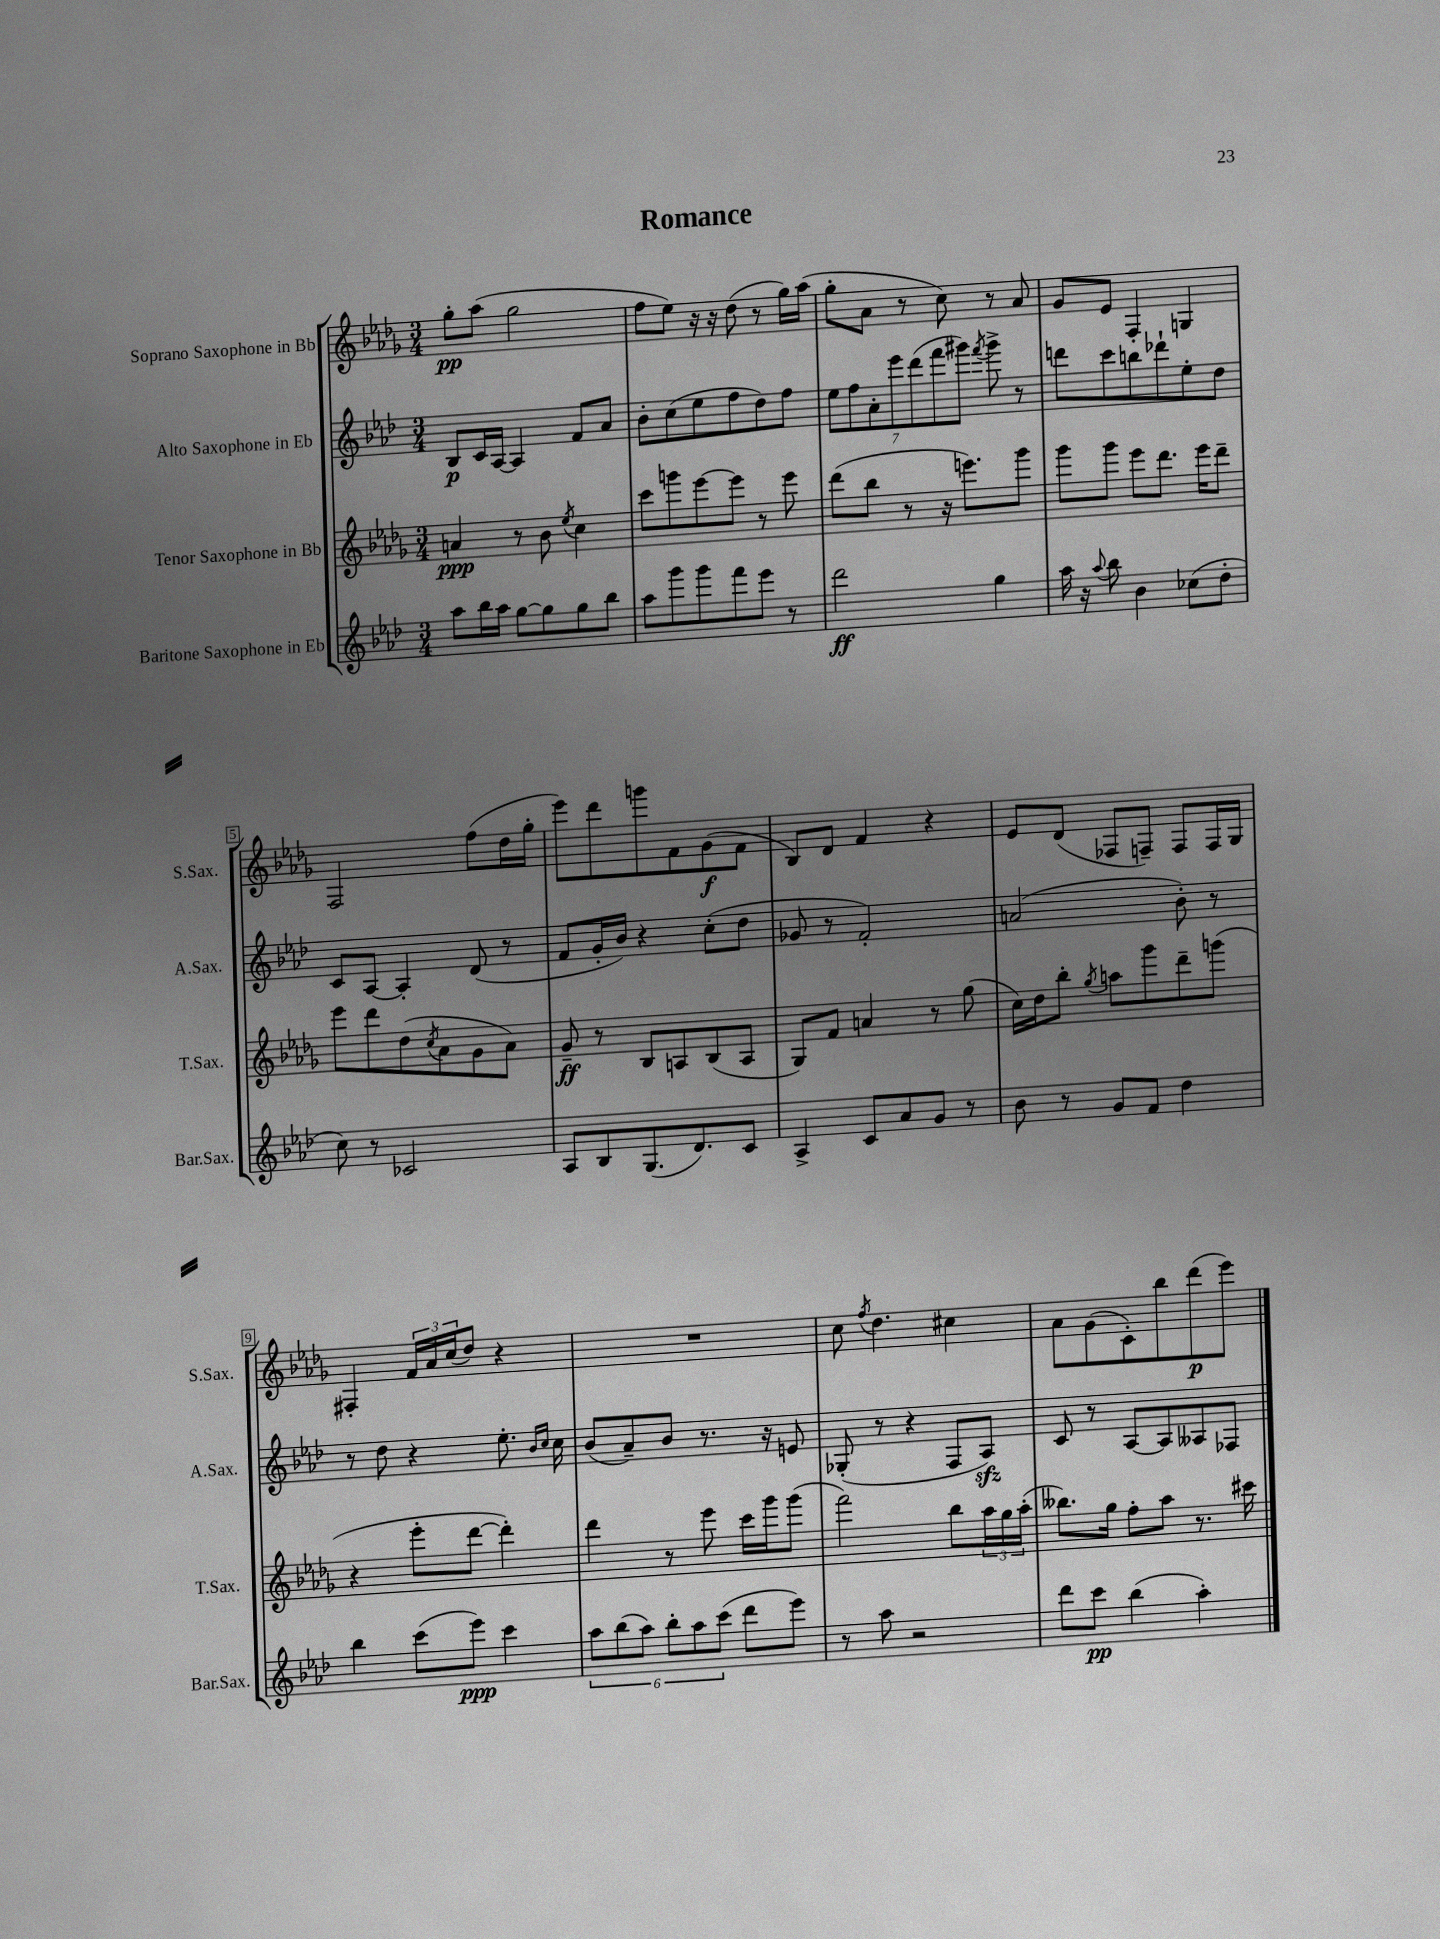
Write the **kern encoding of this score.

**kern	**kern	**kern	**kern
*staff4	*staff3	*staff2	*staff1
*clefG2	*clefG2	*clefG2	*clefG2
*k[b-e-a-d-]	*k[b-e-a-d-g-]	*k[b-e-a-d-]	*k[b-e-a-d-g-]
*M3/4	*M3/4	*M3/4	*M3/4
8aa-\L	4a/	8B-/L	8gg-'\L
16bb-\L	.	16c/L	(8aa-\J
16aa-\JJ	.	[16A-/JJ	.
[8gg\L	8r	4A-/]	2gg-\
8gg\]	8b-\	.	.
.	8qee-/	.	.
8gg\	4cc\	8f/L	.
8bb-\J	.	8a-/J	.
=	=	=	=
8aa-\L	8ccc\L	8b-'\L	8ff\L
8ggg\	8ggg\	(8cc\	8ee-\J)
8ggg\	[8eee-\	8ee-\	16r
.	.	.	16r
8fff\	8eee-\]J	8ff\	(8dd-\
8eee-\J	8r	8dd-\)	8r
8r	8eee-\	8ff\J	16gg-\LL)
.	.	.	(16aa-\JJ
=	=	=	=
2ddd-\	(8ddd-\L	14ee-\L	8gg-'\L
.	.	14ff\	.
.	8bb-\J	.	8a-\J
.	.	14a-'\	.
.	.	14eee-\	.
.	8r	.	8r
.	.	(14ddd-\	.
.	.	14fff\	.
.	16r	.	8cc\)
.	.	14ggg#\J)	.
.	8.eee\L)	.	.
.	.	8qfff/	.
4gg\	.	8ggg#^\	8r
.	8ggg-\J	8r	8a-/
=	=	=	=
16aa-\	8ggg-\L	8ddd\L	8g-/L
16r	.	.	.
8qqaa-/	.	.	.
8bb-\	8ggg-\J	8ccc\	8e-/J
4b-\	8eee-\L	8bb\	4F'/
.	8.ddd-\J	8ddd-`\	.
(8cc-\L	.	8ee-'\	4G/
.	16eee-\LK	.	.
8dd-'\J	8ddd-~\J	8dd-\J	.
=	=	=	=
8cc\)	8eee-\L	8c/L	2F/
8r	8ddd-\	[8A-/J	.
2c-/	(8dd-\	4A-'/]	.
.	8qcc/	.	.
.	8a-\	.	.
.	8g-\	(8d-/	(8ff\L
.	8a-\J)	8r	16dd-\L
.	.	.	16gg-'\JJ
=	=	=	=
8A-/L	8g-~/	8f/L	8eee-\L)
8B-/	8r	16g'/L	8ddd-\
.	.	16b-/JJ)	.
(8.G/	8B-/L	4r	8ggg\
.	8A/	.	8f\
8.d-/)	.	.	.
.	(8B-/	(8cc'\L	(8g-\
8c/J	8A/J	8dd-\J	8f\J
=	=	=	=
4A-^/	8G-/L)	8g-/	8B-/L)
.	8f/J	8r	8d-/J
8c/L	4a/	2f'/)	4f/
8a-/	.	.	.
8g/J	8r	.	4r
8r	(8gg-\	.	.
=	=	=	=
8b-\	16cc\LL)	(2a/	8e-/L
.	16dd-\J	.	.
8r	8bb-'\J	.	(8d-/J
.	8qgg-/	.	.
8g/L	8aa\L	.	8F-/L
8f/J	8ggg-\	.	8F~/J)
4dd-\	8ddd-~\	8b-'\)	8F/L
.	(8ggg\J	8r	16F/L
.	.	.	16G-/JJ
=	=	=	=
4bb-\	4r	8r	4F#'/
.	.	8dd-\	.
(8ccc\L	8eee-'\L	4r	24f/LL
.	.	.	24a-/
.	.	.	(24cc/J
8eee-\J)	[8ddd-\J	.	8dd-/J)
4ccc\	4ddd-'\])	8.ee-'\	4r
.	.	16qqb-/LL	.
.	.	16qqcc/JJ	.
.	.	16cc\	.
=	=	=	=
12aa-\L	4ddd-\	(8b-/L	2.r
(12bb-\	.	.	.
.	.	8a-~/)	.
12aa-\J)	.	.	.
12bb-'\L	8r	8b-/J	.
12aa-\	.	.	.
.	8eee-\	8.r	.
(12ccc\J	.	.	.
8ddd-\L	16ccc\LL	.	.
.	16ggg-\J	16r	.
8eee-\J)	(8ggg-\J	8e/	.
=	=	=	=
8r	2fff\)	(8G-'/	8cc\
.	.	.	8qff/
8aa-\	.	8r	4.dd-\
2r	.	4r	.
.	8bb-\L	8F/L	4cc#\
.	24aa-\L	8A-/J)	.
.	24gg-\	.	.
.	(24aa-'\JJ	.	.
=	=	=	=
8ddd-\L	8.bb--\L)	8c/	8a-\L
8ccc\J	.	8r	(8g-\
.	16gg-\Jk	.	.
(4bb-\	8ff'\L	[8A-/L	8c'\)
.	8aa-\J	8A-/]	8bb-\
4aa-'\)	8.r	8A--/	(8ddd-\
.	.	8F-/J	8eee-\J)
.	16ccc#\	.	.
==	==	==	==
*-	*-	*-	*-
